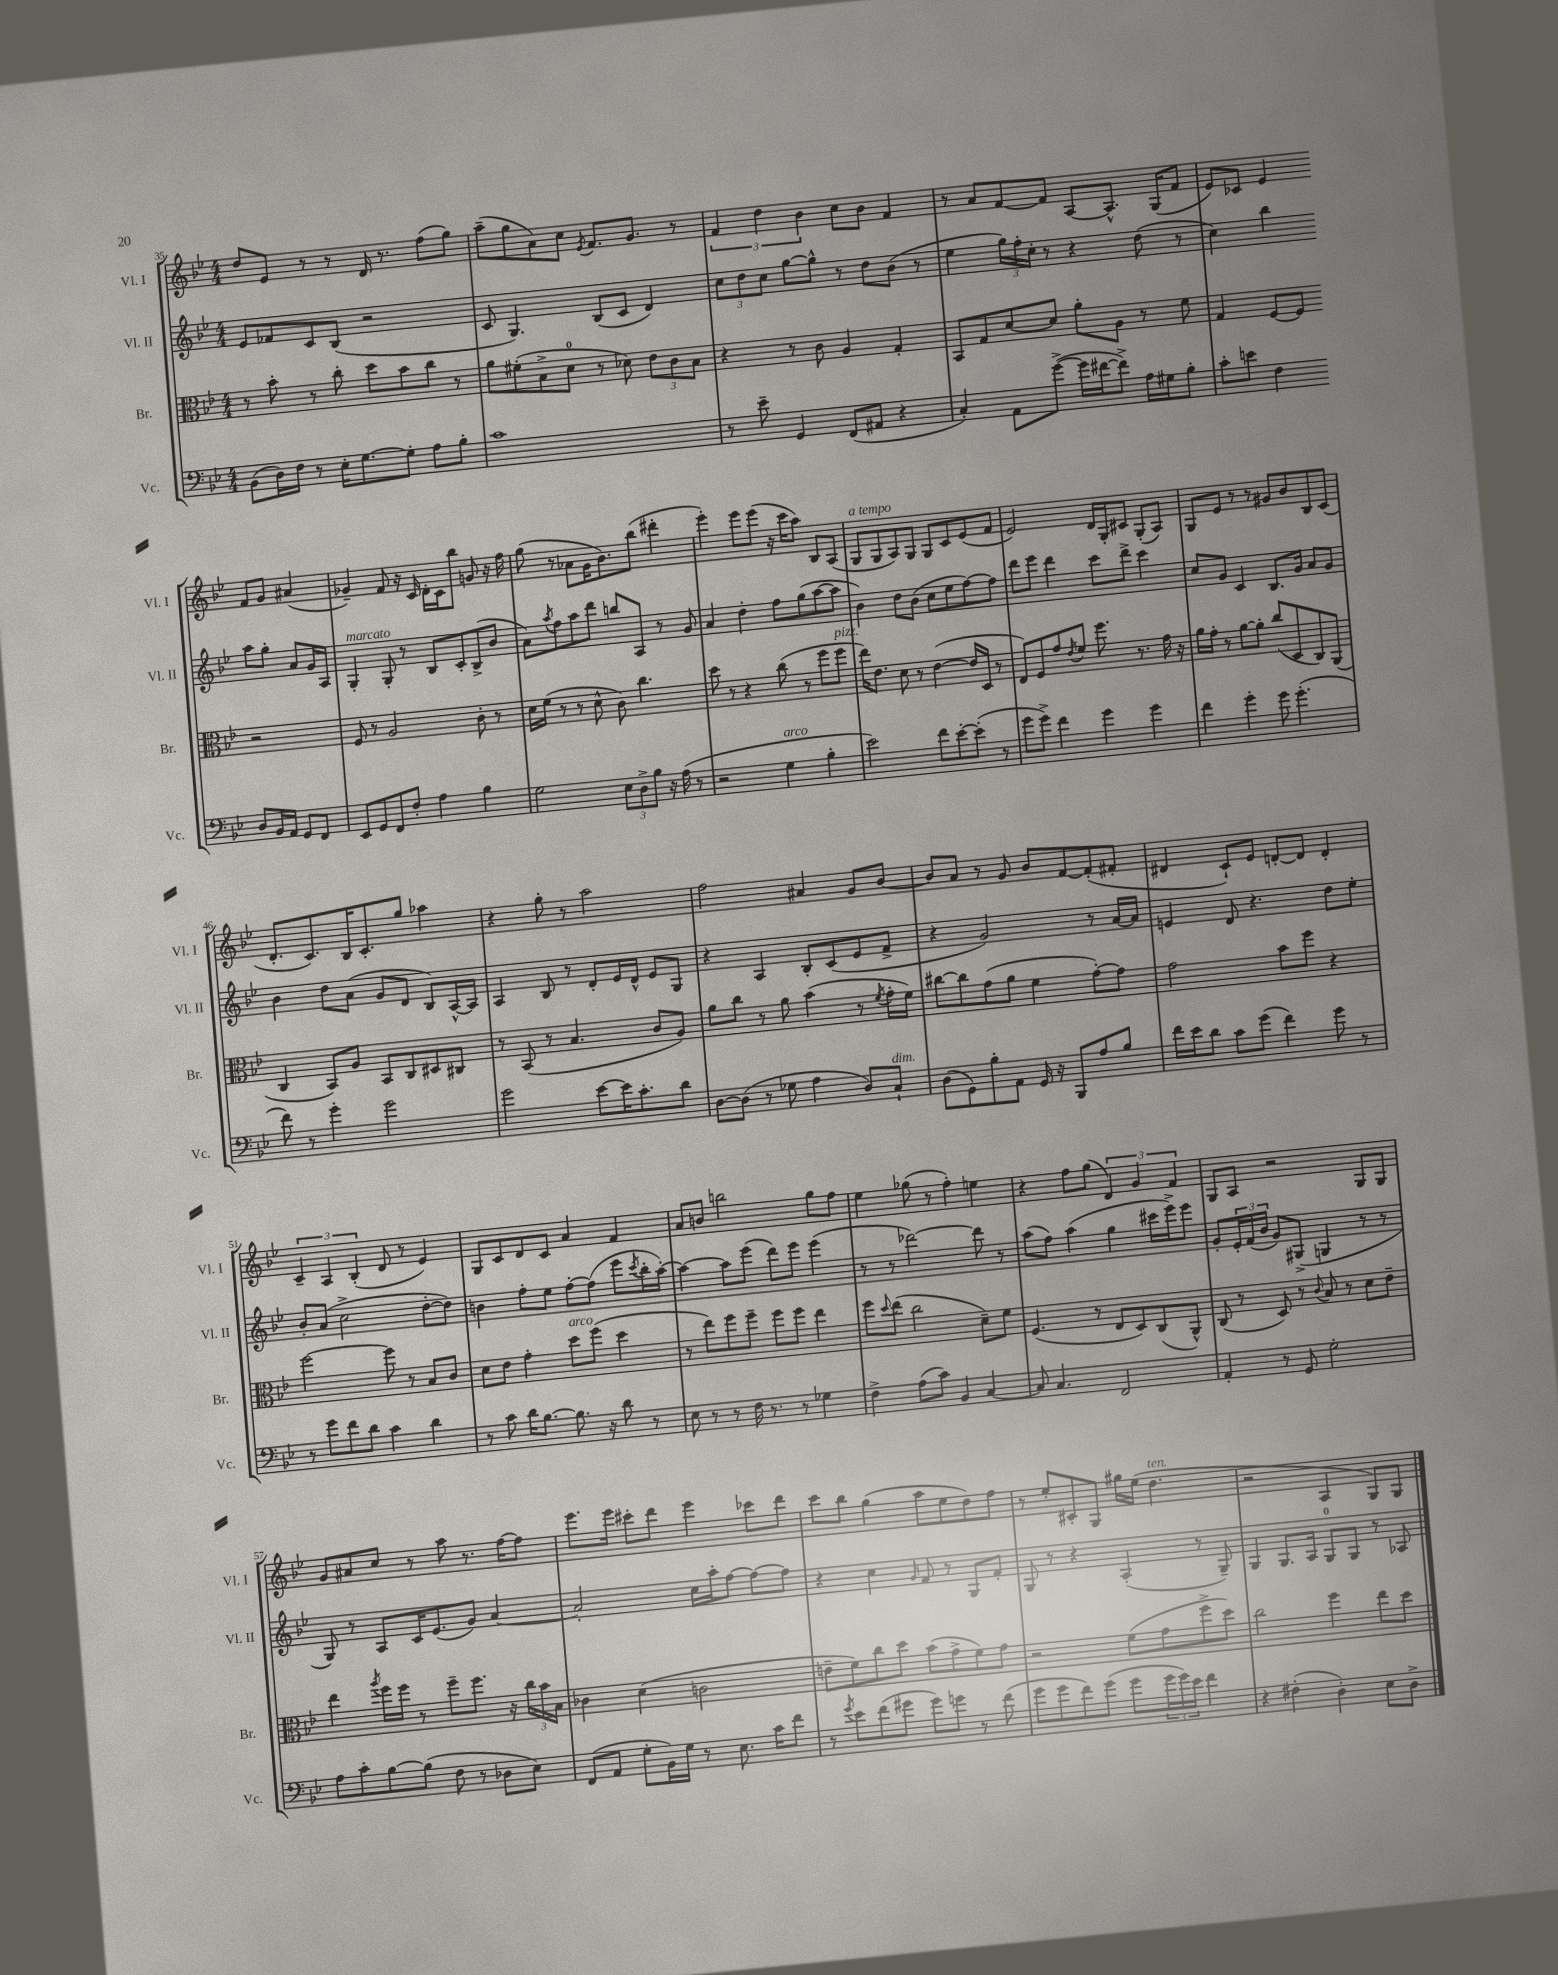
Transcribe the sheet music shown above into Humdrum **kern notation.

**kern	**kern	**kern	**kern
*part4	*part3	*part2	*part1
*staff4	*staff3	*staff2	*staff1
*I"Vc.	*I"Br.	*I"Vl. II	*I"Vl. I
*I'Vc.	*I'Br.	*I'Vl. II	*I'Vl. I
*clefF4	*clefC3	*clefG2	*clefG2
*k[b-e-]	*k[b-e-]	*k[b-e-]	*k[b-e-]
*M4/4	*M4/4	*M4/4	*M4/4
=35	=35	=35	=35
(8BB-\L	8r	8e-/L	8dd/L
16D\L)	8b-'\	8f-X/	8e-/J
16F\JJ	.	.	.
8r	8r	8c/	8r
16E-'\KL	8cc'\	(8B-/J	8r
[8.G\	.	.	.
.	8dd\L	2r	16d/
.	.	.	8.r
8G'\J]	8b-\	.	.
8A\L	8cc\J	.	(8ff\L
8B-'\J	8r	.	8gg\J)
=36	=36	=36	=36
1c	8a\L	8c/	(8aa~\L
.	(8f#X'\	4.G/)	8gg\
.	8B-^\	.	8a\)
.	8d\J	.	8cc\J
.	.	.	8qe-/
.	8r	(8B-/L	8.f/L
.	8d-X\)	8c/J	.
.	.	.	8.g/J
.	12e-\L	4d/)	.
.	12c\	.	.
.	.	.	8r
.	12B-\J	.	.
=37	=37	=37	=37
8r	4r	12cc\L	6f/
.	.	12dd\	.
8e-~\	.	.	.
.	.	12cc\J	6dd\
4GG/	8r	[8gg\L	.
.	.	.	6b-\
.	8c\	8gg^^\J]	.
(8FF/L	4A/	8r	8cc\L
8AA#X/J	.	8dd\L	8b-\J
4r	4G'/	(8b-\J	4f/
.	.	8r	.
=38	=38	=38	=38
4C'/)	8BB-/L	4ee-\	8r
.	8G/	.	8a/L
8AA\L	[8d/	24gg\LL)	[8f/
.	.	24ff'\	.
.	.	24cc'\JJ	.
([8g^\J	8d/J]	8r	8f/J]
16g\LL]	8a'\L	4r	[8A/L
[16f#X\J	.	.	.
8f#^\J])	8A\J	.	8.A^^/J]
16A\LL	8r	(8dd\	.
16G#X\J	.	.	(16G/KL
8B-'\J	8f\	8r	8f/J
=39	=39	=39	=39
8c'\L	4G/	4cc\)	8e-/L)
8en\J	.	.	8c-X/J
4F\	[8F/L	4bb-\	4e-/
.	8F/J]	.	.
8D/L	2r	8aa\L	8f/L
16BB-/L	.	8gg'\J	8g/J
16AA/JJ	.	.	.
8GG/L	.	8a/L	(4a#X/
8FF/J	.	16g/L	.
.	.	16A/JJ	.
!!LO:LB:g=z
=40	=40	=40	=40
!	!	!LO:TX:a:i:t=marcato	!
8EE-/L	8F/	4G'/	4g-X~/)
8GG/	8r	.	.
8FF/	2A/	8G'/	8f/
8F'/J	.	8r	16r
.	.	.	16c/
4A\	.	8B-/L	16d'\LL
.	.	.	16c\J
.	.	8c'/	8bb-\J
4B-\	8c'\	(8B-^/	8gn/
.	8r	8b-/J	16r
.	.	.	16ff\
=41	=41	=41	=41
2G\	16d\LL	8a\L)	(8gg\
.	(16f\JJ	.	.
.	.	8qaa/	.
.	8r	8ff\	8r
.	8r	8aa\	8a-X\L
.	8d^^\	8ddd\J	16g\K
.	.	.	8.b-\)
12E-\L	8c\)	8bbn/L	.
12D^\	.	.	.
.	4.cc\	8A/J	(8bb-\J
12B-\J	.	.	.
16r	.	8r	4ddd#X'\
(16A\	.	.	.
8r	.	8g/	.
=42	=42	=42	=42
2r	8dd\	4a/	4eee-'\)
.	8r	.	.
.	4r	4dd'\	8eee-\L
.	.	.	(8eee-\J
!LO:TX:a:i:t=arco	!	!	!
4G\	(8cc\	8ff\L	16r
.	.	.	16ccc\KL
.	8r	(8gg\	8aa\J)
4B-'\	8ff\L	[8aa\	8B-/L
!	!LO:TX:a:i:t=pizz.	!	!
.	8ff\J	8aa\J]	(8A/J
=43	=43	=43	=43
!	!	!	!LO:TX:a:i:t=a tempo
2e-\)	16ee-\KL)	4b-\)	8G/L
.	8.e-\J	.	.
.	.	.	8G/
.	8d\	8dd\L	8A/)
.	8r	(8b-\J	8G/J
8f\L	([4e-\	8cc\L	8G/L
[8e-'\	.	8ee-\	8c/
(8e-'\J]	16e-/LL]	[8ff\)	(8e-/
.	16D/JJ	.	.
8r	8r	8ff\J]	8f/J
=44	=44	=44	=44
8g\L	8E-/L)	8ddd\L	2e-/)
8g^\J)	8F/	8eee-\J	.
4f\	8g/	4ddd\	.
.	8qe-/	.	.
.	8f/J	.	.
4g\	8.ff\	8ccc\L	16d/LL
.	.	.	16G'/J
.	.	8ddd^\J	8c#X/J
.	8.r	.	.
4g\	.	4ccc\	(8G'/L
.	16g\	.	8A/J)
.	16r	.	.
=45	=45	=45	=45
4f\	16a\LL	8cc/L	8G/L
.	16g'\JJ	.	.
.	8r	8g/J	8e-/J
4g'\	[8a\L	4c/	8r
.	8a'\J]	.	8r
8g\	(8cc/L	8.B-/L	8g#X/L
(4.g'\	8D/	.	8b-/
.	.	16g/Jk	.
.	8C/)	8a/L	8B-/
.	(8AA/J	8g/J	(8c/J
!!LO:LB:g=z
=46	=46	=46	=46
8f\)	4C/	4b-\	8.d'/L
8r	.	.	.
.	.	.	8.c/)
4g'\	8BB-/L)	8dd\L	.
.	8A/J	(8a\J	16B-/K
.	.	.	8.c'/
2g\	8BB-/L	8g/L	.
.	8C/	8d/J	8gg/J
.	8D#X/	8B-/L)	4aa-X\
.	8C#X/J	[16A^^/L	.
.	.	16A/JJ]	.
=47	=47	=47	=47
2g\	8r	4A/	4r
.	(8BB-/	.	.
.	8r	8B-/	8gg'\
.	4.B-/	8r	8r
[8e-\L	.	8d'/L	2aa\
16e-\K]	.	16e-/L	.
8.c'\	.	16d^^/JJ	.
.	8c/L	8e-/L	.
8d\J	8A/J)	8G/J	.
=48	=48	=48	=48
[8D\L	8a\L	4r	2ff\
(8D\J]	8cc\J	.	.
8r	8r	4A/	.
8G-X\	8a\	.	.
4A\	(4b-\	8B-'/L	4a#X/
.	.	(8c/	.
8D/L)	8r	8e-/	8g/L
.	8qf/	.	.
!LO:TX:a:i:t=dim.	!	!	!
8C`/J	16g'\LL	8f^/J	[8b-/J
.	16f\JJ)	.	.
=49	=49	=49	=49
(8D\L	[8cc#X\L	4r	8b-/L]
8GG\)	8cc#\]	.	8a/J
8B-'\	(8g\	2g/)	8r
8AA\J	8a\J	.	8g/
16GG/	4f\	.	8b-/L
16r	.	.	.
8BBB-/L	.	.	[8f/
8A/	[8g'\L)	8r	(8f'/]
8B-/J	8g\J]	[16a/LL	8f#X'/J
.	.	16a/JJ]	.
=50	=50	=50	=50
16f\LL	2g\	4en/	4d#X/
16e-\J	.	.	.
8d\J	.	.	.
8c\L	.	8d/	8c`/L)
(8g\J	.	4.r	8e-/J
4f\)	8b-\L	.	[8dn'/L
.	8ff\J	.	8d/J]
8g\	4r	8dd\L	4d'/
8r	.	8ee-'\J	.
!!LO:LB:g=z
=51	=51	=51	=51
8r	[2ff\	8b-'/L	6c~/
8g\L	.	(8a/J	.
.	.	.	6A/
8f\	.	2cc^\	.
.	.	.	(6B-'/
8d\J	.	.	.
4c\	8ff\]	.	8d/
.	8r	.	8r
4d\	8B-/L	[8dd'\L	4e-/)
.	8c/J	8dd\J])	.
=52	=52	=52	=52
8r	8d\L	4bn\	8G/L
8c\	8e-\J	.	8c/
16d\KL	4g'\	8ff'\L	8d/
[8.B-\J	.	.	.
.	.	8ee-\J	8c/J
!	!LO:TX:a:i:t=arco	!	!
8.B-\]	8dd\L	[8ff'\L	4a/
.	(8ff\J	(8ff\J]	.
16r	.	.	.
8d\	4dd\	8eee-\L	4f/
.	.	8qccc/	.
8r	.	16bb-'\L	.
.	.	[16aa'\JJ)	.
=53	=53	=53	=53
8E-\	8r	4aa\_	8a/L
8r	8ee-\L)	.	8bn/J
8r	8ff\	8aa\L]	2bbn\
16F\	8ff~\J	(8eee-\J	.
8.r	.	.	.
.	8ff\L	8ddd\L)	.
8r	8ff\J	8eee-\J	.
4G-X\	4ee-\	(4eee-\	8gg\L
.	.	.	8ff\J
=54	=54	=54	=54
4F^\	8ff\L	8r	4ee-\
.	8qqdd/	.	.
.	(8ee-\J	8r	.
(8A\L	2cc\	[2ddd-X\)	(8gg-X\
8c\J)	.	.	8r
4BB-/	.	.	4ff'\)
[4C/	8d~\L)	8ddd-\]	4een\
.	8f\J	8r	.
=55	=55	=55	=55
8C/]	(4.F/	(8aa\L	4r
4.C/	.	8ff\J)	.
.	.	(4aa\	8ff\L
.	8r	.	(8gg\J
2FF/	8E-/L	4gg\	6d/)
.	8D/)	.	.
.	.	.	6g/
.	(8C/	16ccc#X\LL	.
.	.	16eee-^\J)	.
.	.	.	6f/
.	8AA^^/J)	8eee-\J	.
=56	=56	=56	=56
4AA'/	(8C/	8g'/L	8G/L
.	8r	24e-'/L	8A/J
.	.	(24f/	.
.	.	24b-/JJ	.
8r	8D/)	8g/L)	2r
8GG/	8r	(8G#X^/J	.
.	8qqc/	.	.
2G'\	8B-/	4Gn/	.
.	8r	.	.
.	8d\L	8r	8G/L
.	8e-~\J	8r	8G/J
!!LO:LB:g=z
=57	=57	=57	=57
8A\L	4ee-\	8G/)	8g/L
8c'\	.	8r	8a#X/
.	8qaa/	.	.
[8B-\	16ff\LL	8A/L	8cc/J
.	16ff\JJ	.	.
(8B-\J]	8r	16c/K	8r
.	.	(8.e-/	.
8F\	8ff~\L	.	8aa\
8r	8.ff\J	8g/J)	8.r
8D-X\L	.	[4a/	.
.	16r	.	[16ff\KL
8E-\J)	24cc\LL	.	8ff\J]
.	24b-\	.	.
.	24B-\JJ	.	.
=58	=58	=58	=58
(8FF/L	4c-X\	2a'/]	8.eee-\L
8AA/J	.	.	.
.	.	.	16eee-\Jk
8G'\L	(4d\	.	8ccc#X'\L
16BB-\L)	.	.	8ddd\J
16G\JJ	.	.	.
8r	2cn\	16cc\LL	4eee-\
.	.	16aa'\J	.
8.E-\	.	[8ff\J	.
.	.	8ff\L_	8ccc-X\L
16c\KL	.	.	.
8f\J	.	8ff\J]	8ddd\J
=59	=59	=59	=59
8r	8en~\L	4r	8ccc\L
8qg/	.	.	.
8e-\L	8f\)	.	8bb-\J
(8f\	8cc\	4cc\	(4gg\
8g#X\J	8dd\J	.	.
.	.	16qqg/	.
8g#\L)	(8b-\L	8f/	8aa\L
8gn\J	8g^\	8r	8ee-\
8r	8f\)	8G/L	8dd\)
(8f\	8g\J	8f'/J	8ff\J
=60	=60	=60	=60
8g\L	2r	8G/	8r
8g\	.	8r	8ee-'/L
8f\)	.	4r	8c#X'/
(8g\J	.	.	8G/J
8g\L	(8f\L	(4A'/	16gg#X\LL
.	.	.	(16ee-\JJ
!	!	!	!LO:TX:a:i:t=ten.
24g\L	8g\	.	4.dd\
24g\)	.	.	.
24e-\JJ	.	.	.
4f\	8ff^\	8r	.
.	8dd\J)	8G~/)	.
=61	=61	=61	=61
4r	2cc\	4G/	2r
(4F#X'\	.	8.G/L	.
.	.	16A/Jk	.
4D'\)	4ff\	8G/L	4A/
.	.	8G/J	.
8E-\L	8ee-\L	8r	8G/L)
8D^\J	8dd\J	8A-X/	8G/J
==	==	==	==
*-	*-	*-	*-
